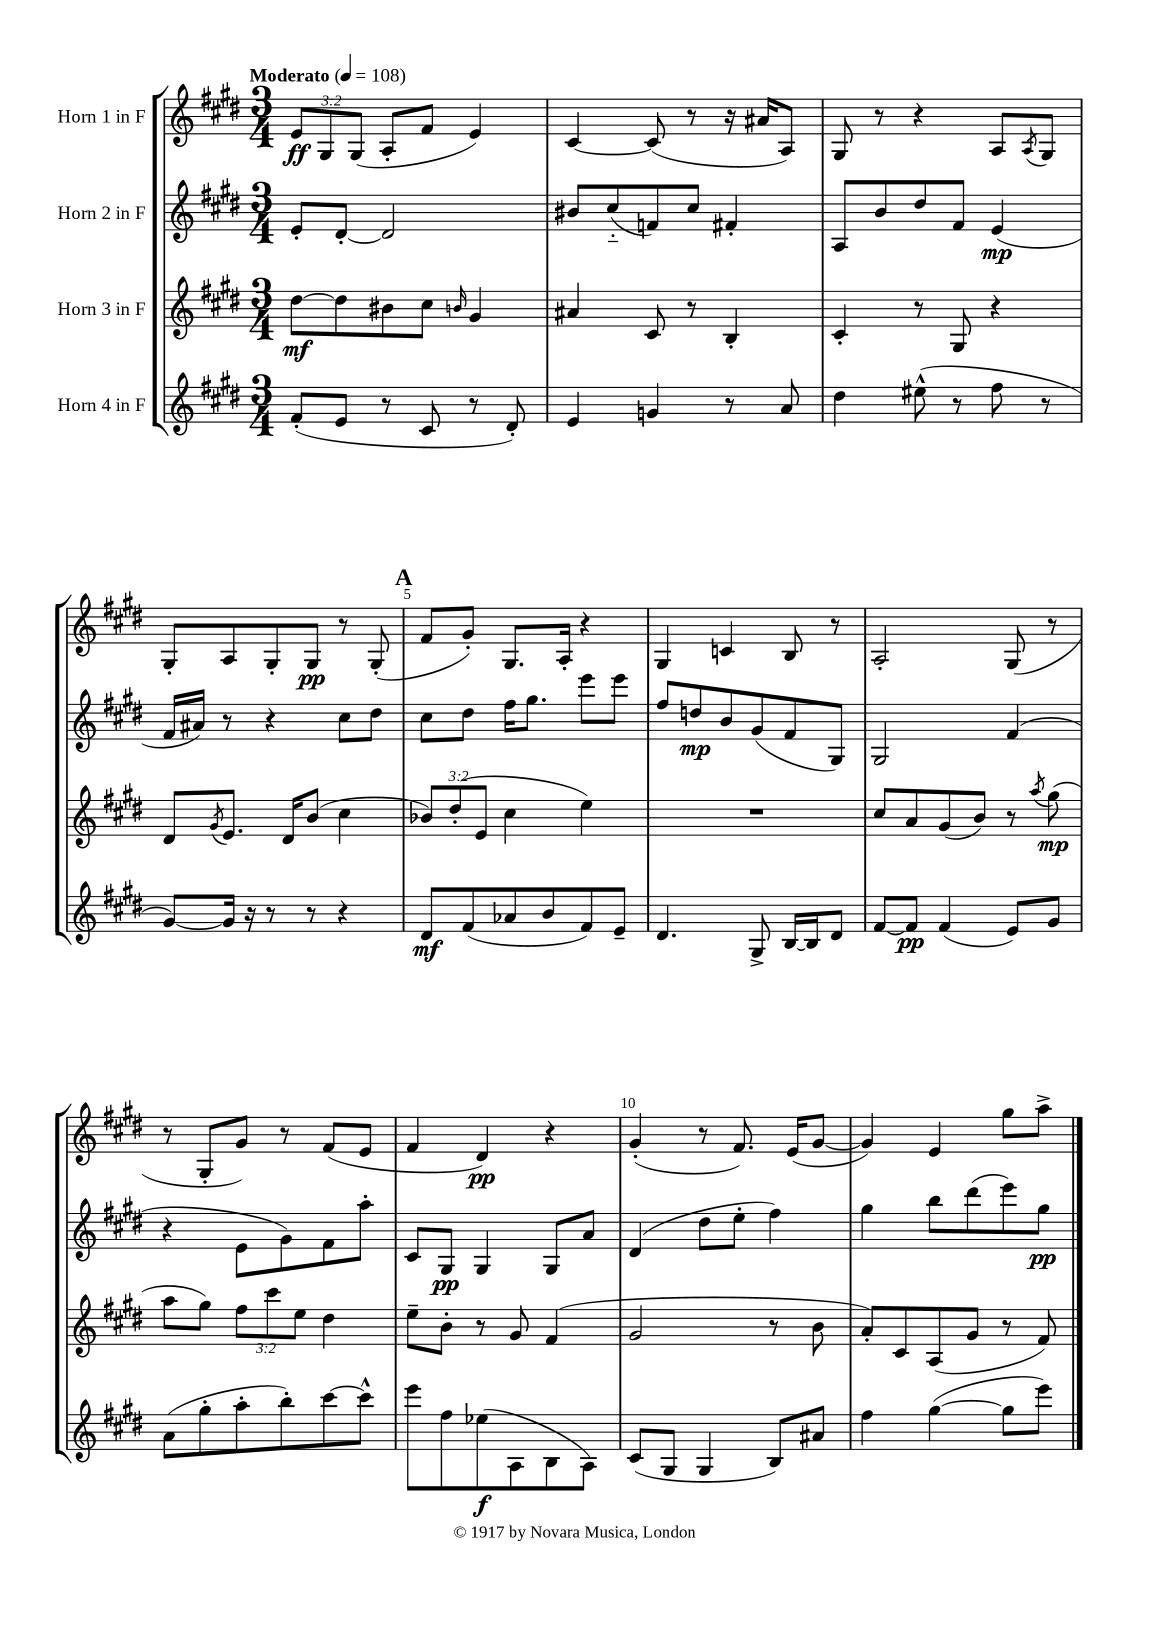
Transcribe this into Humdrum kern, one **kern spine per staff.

**kern	**kern	**kern	**kern
*staff4	*staff3	*staff2	*staff1
*clefG2	*clefG2	*clefG2	*clefG2
*k[f#c#g#d#]	*k[f#c#g#d#]	*k[f#c#g#d#]	*k[f#c#g#d#]
*M3/4	*M3/4	*M3/4	*M3/4
*MM108	*MM108	*MM108	*MM108
(8f#'	[8dd#	8e'	12e
.	.	.	12G#
8e	8dd#]	[8d#'	.
.	.	.	(12G#
8r	8b#	2d#]	8A'
8c#	8cc#	.	8f#
.	16qqb	.	.
8r	4g#	.	4e)
8d#')	.	.	.
=	=	=	=
4e	4a#	8b#	[4c#
.	.	(8cc#'~	.
4g	8c#	8f)	(8c#]
.	8r	8cc#	8r
8r	4B'	4f#'	16r
.	.	.	16a#
8a	.	.	8A)
=	=	=	=
4dd#	4c#'	8A	8G#
.	.	8b	8r
(8ee#^^	8r	8dd#	4r
8r	8G#	8f#	.
8ff#	4r	(4e	8A
.	.	.	8qA
8r	.	.	8G#
=	=	=	=
[8g#)	8d#	16f#	8G#'
.	.	16a#)	.
.	8qg#	.	.
16g#]	8.e	8r	8A
16r	.	.	.
8r	.	4r	8G#'
.	16d#	.	.
8r	(8b	.	8G#
4r	4cc#	8cc#	8r
.	.	8dd#	(8G#'
=	=	=	=
8d#	12b-)	8cc#	8f#
.	(12dd#'	.	.
(8f#	.	8dd#	8g#')
.	12e	.	.
8a-	4cc#	16ff#	8.G#
.	.	8.gg#	.
8b	.	.	.
.	.	.	16A'
8f#)	4ee)	8eee	4r
8e~	.	8eee	.
=	=	=	=
4.d#	2.r	8ff#	4G#
.	.	8dd	.
.	.	8b	4c
8G#^	.	(8g#	.
[16B	.	8f#	8B
16B]	.	.	.
8d#	.	8G#)	8r
=	=	=	=
[8f#	8cc#	2G#	2A'
8f#]	8a	.	.
(4f#	(8g#	.	.
.	8b)	.	.
8e)	8r	(4f#	(8G#
.	8qaa	.	.
8g#	(8gg#	.	8r
=	=	=	=
(8a	8aa	4r	8r
8gg#'	8gg#)	.	8G#'
8aa'	12ff#	8e	8g#)
.	12ccc#	.	.
8bb')	.	8g#)	8r
.	12ee	.	.
[8ccc#	4dd#	8f#	(8f#
8ccc#^^]	.	8aa'	8e
=	=	=	=
8eee	8ee~	8c#	4f#
8ff#	8b'	8G#	.
(8ee-	8r	4G#	4d#)
8A	8g#	.	.
8B	(4f#	8G#	4r
8A)	.	8a	.
=	=	=	=
(8c#	2g#	(4d#	(4g#'
8G#	.	.	.
4G#	.	8dd#	8r
.	.	8ee'	8.f#)
8B)	8r	4ff#)	.
.	.	.	(16e
8a#	8b	.	[8g#
=	=	=	=
4ff#	8a')	4gg#	4g#])
.	8c#	.	.
([4gg#	(8A	8bb	4e
.	8g#	(8ddd#	.
8gg#]	8r	8eee)	8gg#
8eee)	8f#)	8gg#	8aa^
==	==	==	==
*-	*-	*-	*-
